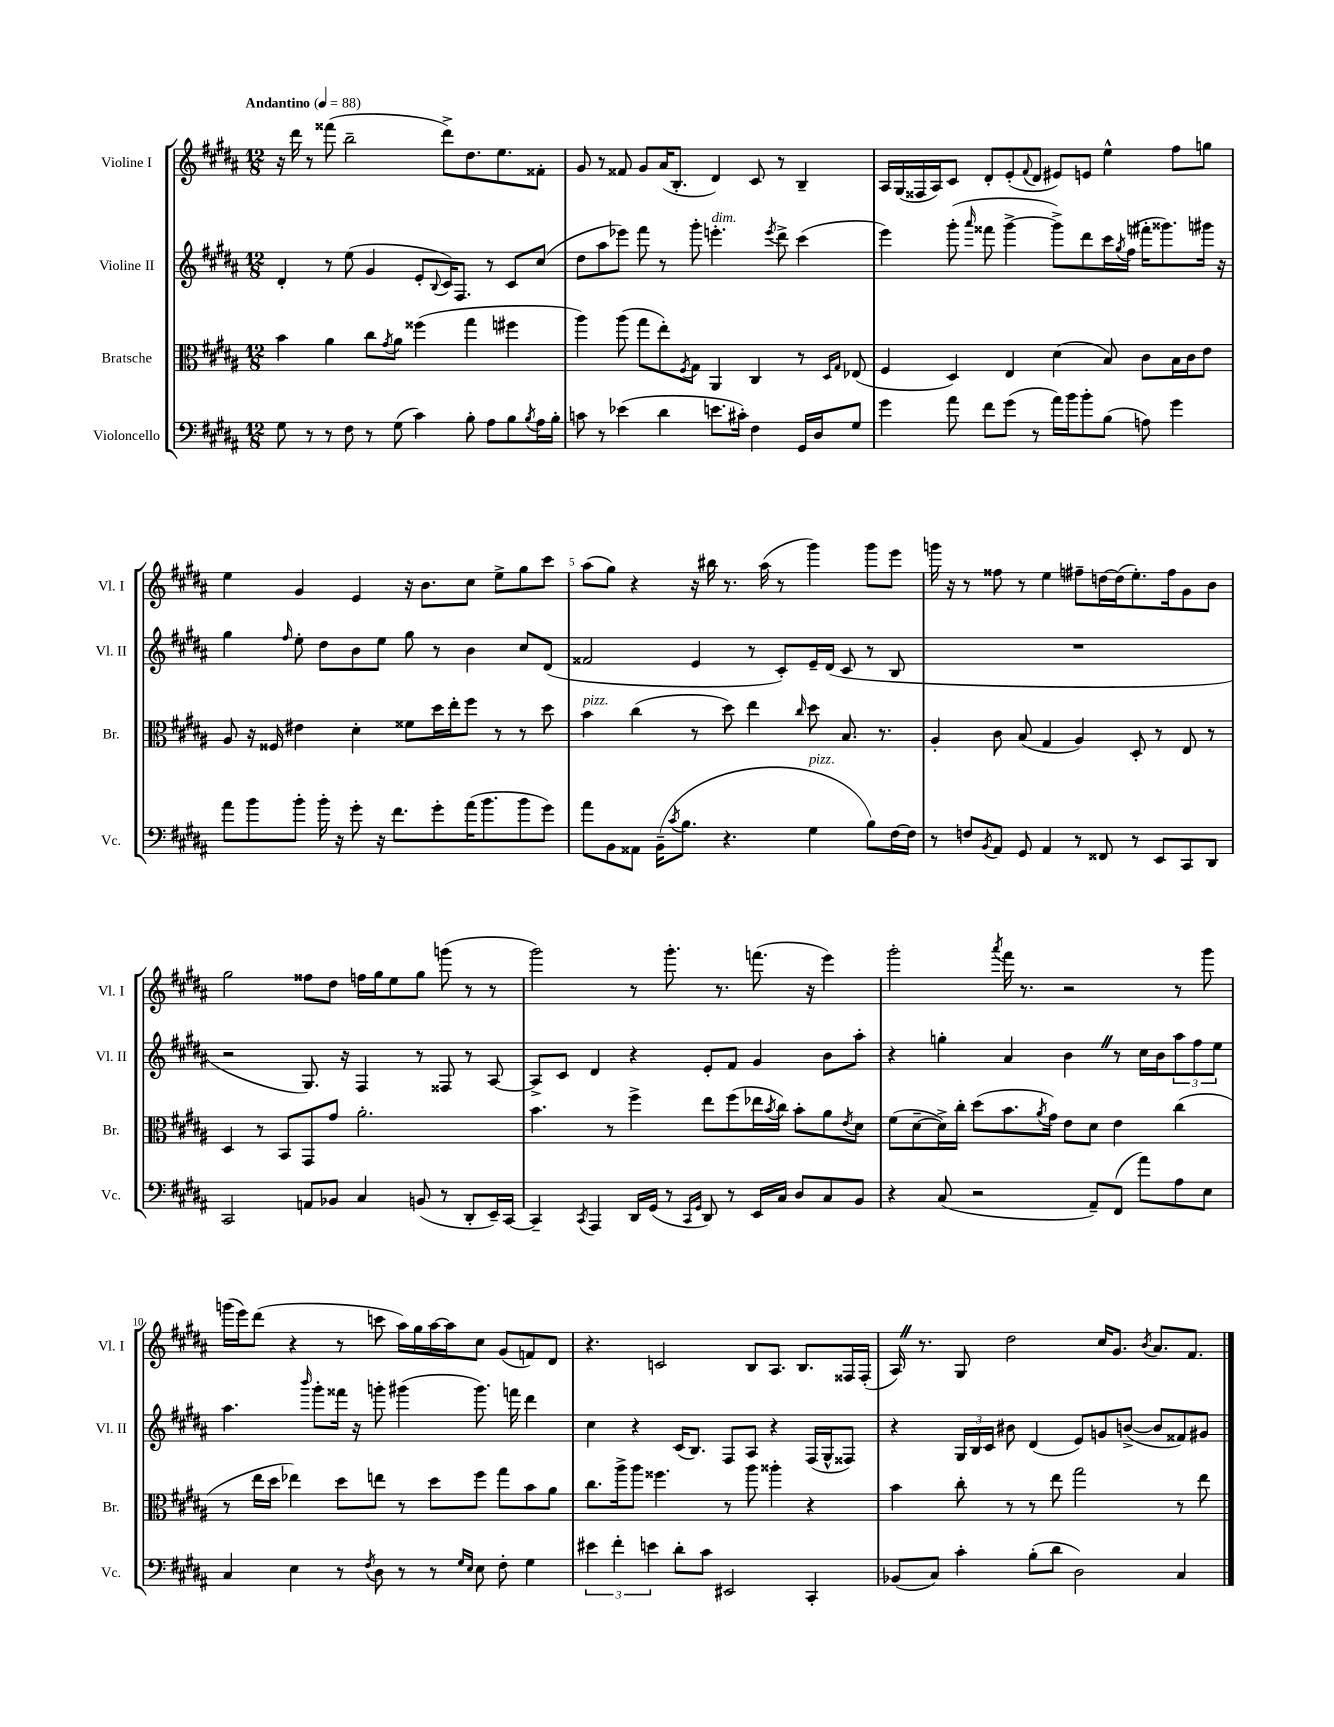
<<
\new StaffGroup <<
\new Staff = "s0" \with { instrumentName = "Violine I" shortInstrumentName = "Vl. I" } {
    \clef treble \key b \major \numericTimeSignature \time 12/8 \tempo "Andantino" 4 = 88
    r16 dis'''16 r8 fisis'''8( b''2-- dis'''8->) dis''8. e''8. fisis'8-. |
    gis'8 r8 fisis'8 gis'8 ais'16( b8.-. dis'4) cis'8 r8 b4-- |
    ais16 gis16( fisis16 ais16) cis'8 dis'8-. e'8-.( \appoggiatura { fis'8 } dis'8 eis'8) e'8 e''4-^ fis''8 g''8 |
    e''4 gis'4 e'4 r16 b'8. cis''8 e''8-> gis''8 cis'''8 |
    ais''8( gis''8) r4 r16 bis''16 r8. ais''16( r8 gis'''4) gis'''8 e'''8 |
    g'''16 r16 r8 fisis''8 r8 e''4 fis''8-- d''16~ d''16( e''8.-.) fis''16 gis'8 b'8 |
    gis''2 fisis''8 dis''8 f''16 gis''16 e''8 gis''8 g'''8( r8 r8 |
    gis'''2) r8 gis'''8.-. r8. f'''8.( r16 e'''4) |
    gis'''2-. \acciaccatura { ais'''8 } fis'''16 r8. r2 r8 gis'''8 |
    g'''16( e'''16) dis'''8( r4 r8 c'''8 ais''16) gis''16 ais''16~ ais''16 cis''8 gis'8( f'8) dis'8 |
    r4. c'2 b8 ais8. b8. fisis16 fisis16-.( |
    ais16) \once \override BreathingSign.text = \markup { \musicglyph "scripts.caesura.straight" } \breathe r8. gis8 dis''2 cis''16 gis'8. \acciaccatura { b'8 } ais'8. fis'8. \bar "|." |
}
\new Staff = "s1" \with { instrumentName = "Violine II" shortInstrumentName = "Vl. II" } {
    \clef treble \key b \major \numericTimeSignature \time 12/8
    dis'4-. r8 e''8( gis'4 e'8-. \appoggiatura { b8 } cis'16) fis8. r8 cis'8 cis''8( |
    dis''8 ais''8 ees'''8) fis'''8 r8 gis'''8-. e'''4.-.^\markup { \italic "dim." } \acciaccatura { e'''8 } dis'''8-> cis'''4( |
    e'''4) gis'''8-.( \grace { ais'''16 } fisis'''8 gis'''4~-> gis'''8->) dis'''8 cis'''16 \acciaccatura { gis''8 } fis''16( fis'''16-. gisis'''8.) gis'''16 r16 |
    gis''4 \grace { fis''16 } e''8-. dis''8 b'8 e''8 gis''8 r8 b'4 cis''8 dis'8( |
    fisis'2 e'4 r8 cis'8-.) e'16-- dis'16( cis'8 r8 b8 |
    R1. |
    r2 gis8.) r16 fis4 r8 fisis8 r8 ais8~ |
    ais8-> cis'8 dis'4 r4 e'8-. fis'8 gis'4 b'8 ais''8-. |
    r4 g''4-. ais'4 b'4 \once \override BreathingSign.text = \markup { \musicglyph "scripts.caesura.straight" } \breathe r8 cis''16 b'16 \tuplet 3/2 { ais''8 fis''8 e''8 } |
    ais''4. \grace { b'''16 } gis'''8-. fisis'''16 r16 g'''8-. gis'''4( gis'''8.) f'''16 dis'''4 |
    cis''4 r4 cis'16( b8.) fis8 ais8 r4 fis16( gis16-^ fisis8) |
    r4 \tuplet 3/2 { gis16 b16 cis'16 } bis'8 dis'4( e'8) g'8 b'8~->( b'8 fisis'8) gis'8 \bar "|." |
}
\new Staff = "s2" \with { instrumentName = "Bratsche" shortInstrumentName = "Br." } {
    \clef alto \key b \major \numericTimeSignature \time 12/8
    b'4 ais'4 cis''8 \acciaccatura { gis'8 } ais'8 fisis''4( gis''4 fis''4 |
    ais''4) ais''8( gis''8 e''8-.) \acciaccatura { fis8 } gis8 ais,4 cis4 r8 \grace { dis16 gis16 } ees8( |
    fis4 dis4) e4 dis'4( b8) cis'8 b16 cis'16 e'8 |
    ais8 r16 fisis16 eis'4 dis'4-. fisis'8 dis''16 e''16-. fis''8 r8 r8 dis''8 |
    b'4^\markup { \italic "pizz." } cis''4( r8 dis''8) e''4 \grace { cis''16 } dis''8 b8. r8. |
    ais4-. cis'8 b8( gis4 ais4) dis8-. r8 e8 r8 |
    dis4 r8 b,8 gis,8 gis'8 ais'2.-. |
    b'4. r8 fis''4-> e''8 fis''8( ees''16 \acciaccatura { b'8 } cis''16) b'8-. ais'8 \acciaccatura { e'8 } dis'8 |
    fis'8( dis'8~-- dis'16->) cis''16-. dis''8( b'8. \acciaccatura { ais'8 } gis'16) e'8 dis'8 e'4 cis''4( |
    r8 e''16 dis''16 ees''4) dis''8 e''8 r8 dis''8 fis''8 gis''8 b'8 ais'8 |
    cis''8. ais''16-> ais''8 fisis''4. r8 ais''8 aisis''4-. r4 |
    b'4 cis''8-. r8 r8 e''8 gis''2 r8 e''8 \bar "|." |
}
\new Staff = "s3" \with { instrumentName = "Violoncello" shortInstrumentName = "Vc." } {
    \clef bass \key b \major \numericTimeSignature \time 12/8
    gis8 r8 r8 fis8 r8 gis8( cis'4) b8-. ais8 b8 \acciaccatura { b8 } ais16 b16-. |
    c'8 r8 ees'4( dis'4 e'8. cis'16-.) fis4 gis,16 dis16 gis8 |
    gis'4 ais'8 fis'8 gis'8( r8 ais'16) b'16 b'8-. b8( a8) gis'4 |
    ais'8 b'8 b'8-. b'16-. r16 gis'8-. r16 fis'8. gis'8-. ais'16( b'8. b'8 gis'8) |
    ais'8 b,8 aisis,8 b,16--( \acciaccatura { cis'8 } b8. r4. gis4^\markup { \italic "pizz." } b8) fis16~ fis16 |
    r8 f8 \acciaccatura { b,8 } ais,8 gis,8 ais,4 r8 fisis,8 r8 e,8 cis,8 dis,8 |
    cis,2 a,8 bes,8 cis4 b,8( r8 dis,8-. e,16--) cis,16~ |
    cis,4-- \acciaccatura { cis,8 } ais,,4 dis,16 gis,16( r8 \grace { cis,16 gis,16 } dis,8) r8 e,16 cis16 dis8 cis8 b,8 |
    r4 cis8( r2 ais,8--) fis,8( ais'8) ais8 e8 |
    cis4 e4 r8 \acciaccatura { fis8 } dis8 r8 r8 \grace { gis16 e16 } e8 fis8-. gis4 |
    \tuplet 3/2 { eis'4 fis'4-. e'4 } dis'8-. cis'8 eis,2 cis,4-. |
    bes,8( cis8) cis'4-. b8-.( dis'8 dis2) cis4 \bar "|." |
}
>>
>>
\layout { \context { \Score \override BarNumber.break-visibility = ##(#f #t #t) barNumberVisibility = #(every-nth-bar-number-visible 5) } }
